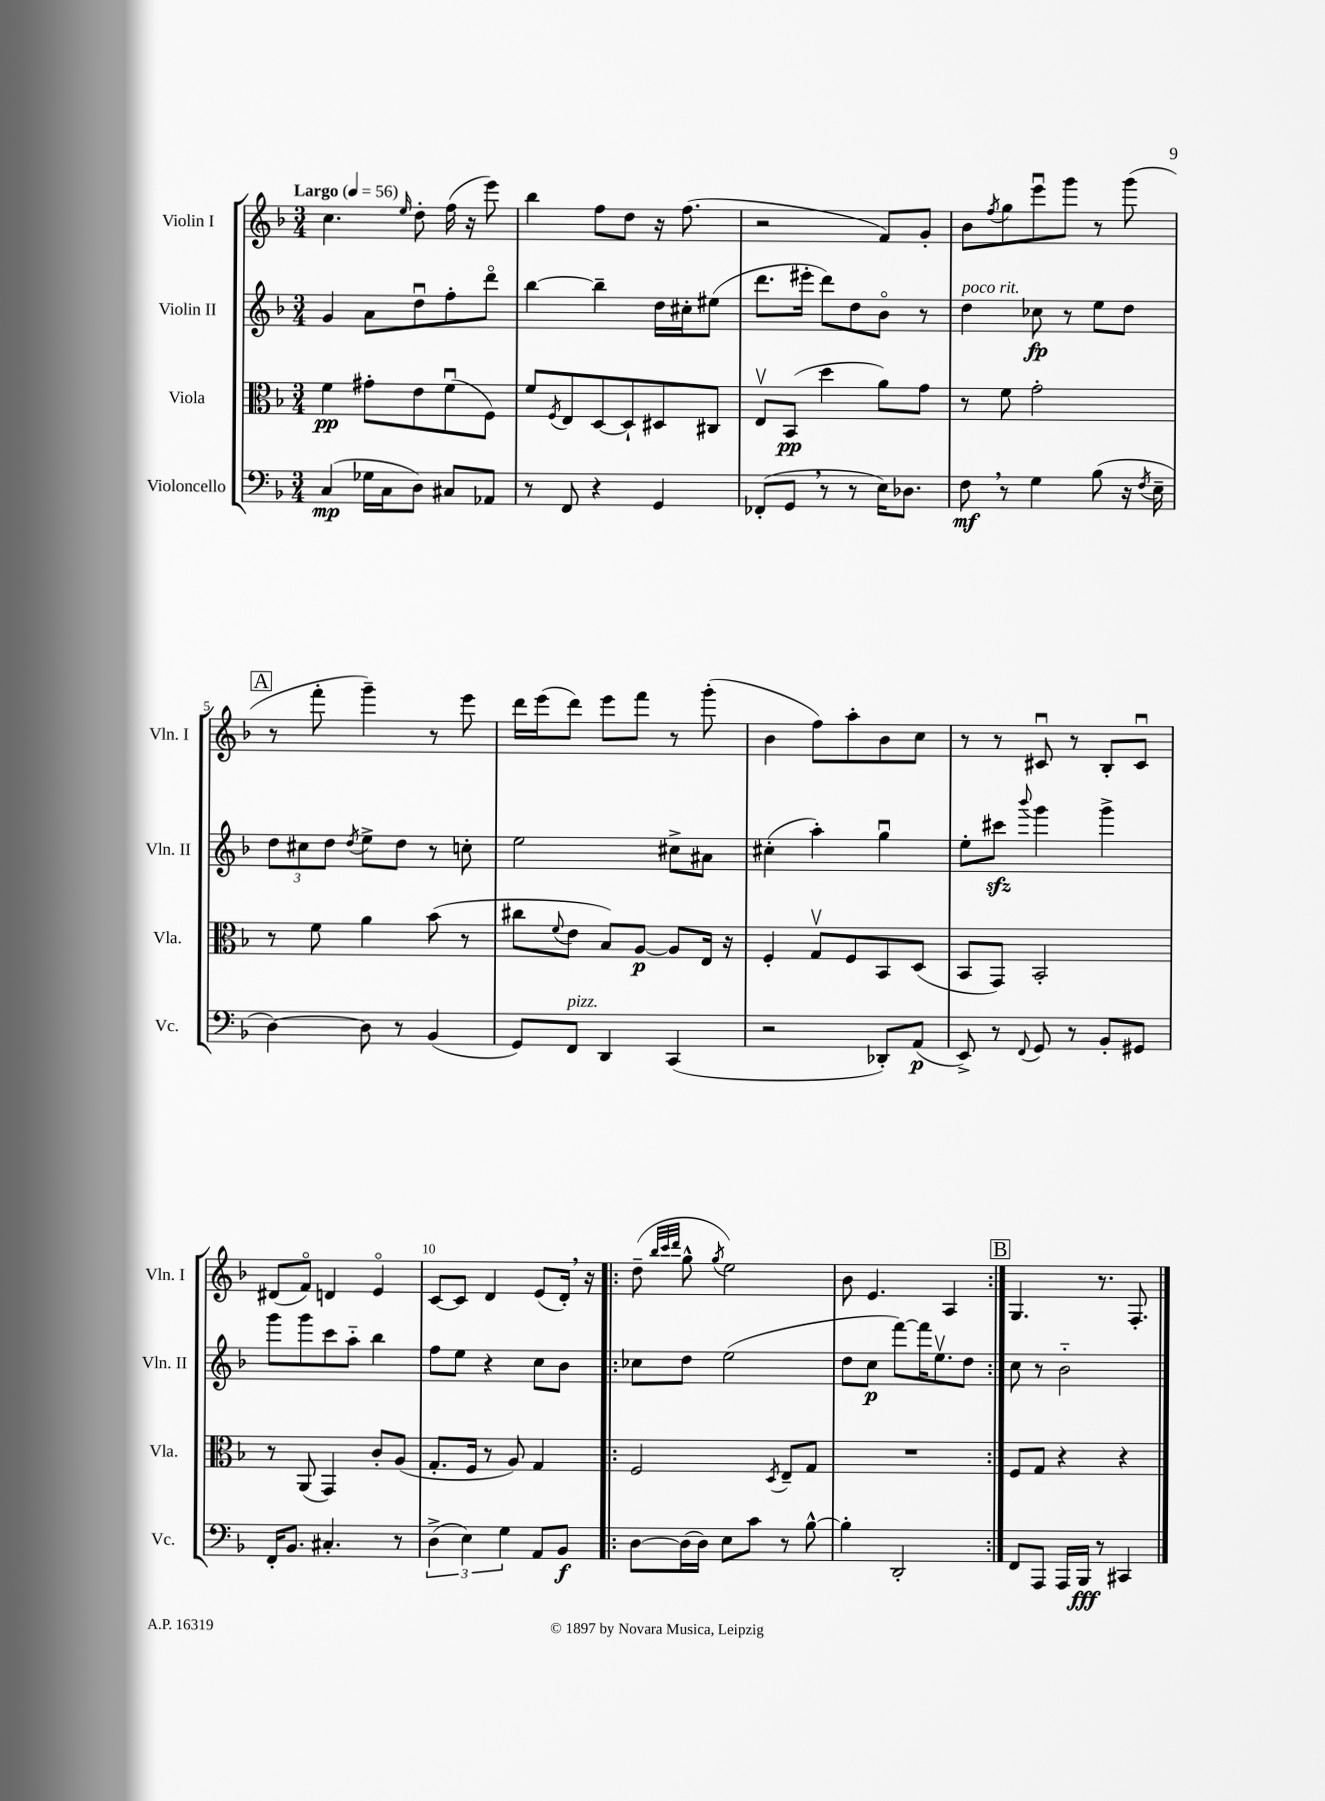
<<
\new StaffGroup <<
\new Staff = "s0" \with { instrumentName = "Violin I" shortInstrumentName = "Vln. I" } {
    \clef treble \key f \major \numericTimeSignature \time 3/4 \tempo "Largo" 4 = 56
    c''4. \grace { e''16 } d''8-. f''16( r16 e'''8) |
    bes''4 f''8 d''8 r16 f''8.( |
    r2 f'8) g'8-. |
    bes'8 \acciaccatura { f''8 } g''8 e'''8\downbow g'''8 r8 g'''8( |
    \mark \markup { \box "A" } r8 f'''8-. g'''4--) r8 e'''8 |
    d'''16 e'''16( d'''8) e'''8 f'''8 r8 g'''8-.( |
    bes'4 f''8) a''8-. bes'8 c''8 |
    r8 r8 cis'8\downbow r8 bes8-. cis'8\downbow |
    dis'8( f'8\flageolet) d'4 e'4\flageolet |
    c'8~ c'8 d'4 e'8( d'16-.) \breathe r16 |
    \repeat volta 2 { d''8--( \grace { bes''32 c'''32 d'''32 } g''8-^ \acciaccatura { g''8 } e''2) |
    bes'8 e'4. a4 | }
    \mark \markup { \box "B" } g4. r8. f8.-. \bar "|." |
}
\new Staff = "s1" \with { instrumentName = "Violin II" shortInstrumentName = "Vln. II" } {
    \clef treble \key f \major \numericTimeSignature \time 3/4
    g'4 a'8 d''8\downbow f''8-. d'''8\flageolet |
    bes''4~ bes''4-- d''16 cis''16-. eis''8( |
    d'''8. eis'''16-. d'''8) d''8 bes'8\flageolet r8 |
    d''4^\markup { \italic "poco rit." } ces''8\fp r8 e''8 d''8 |
    \mark \markup { \box "A" } \tuplet 3/2 { d''8 cis''8 d''8 } \acciaccatura { d''8 } e''8-> d''8 r8 c''8-. |
    e''2 cis''8-> ais'8 |
    cis''4-.( a''4-.) g''4\downbow |
    e''8-. cis'''8\sfz \appoggiatura { bes'''8 } g'''4 g'''4-> |
    g'''8 g'''8 c'''8 a''8-_ bes''4 |
    f''8 e''8 r4 c''8 bes'8 |
    \repeat volta 2 { ces''8 d''8 e''2( |
    d''8 c''8\p f'''8~) f'''16 e''8.\upbow d''8 | }
    \mark \markup { \box "B" } c''8 r8 bes'2-_ \bar "|." |
}
\new Staff = "s2" \with { instrumentName = "Viola" shortInstrumentName = "Vla." } {
    \clef alto \key f \major \numericTimeSignature \time 3/4
    f'4\pp gis'8-. e'8 f'8\downbow( f8) |
    f'8 \acciaccatura { f8 } e8 d8~ d8-! dis8 cis8 |
    e8\upbow bes,8\pp( d''4 a'8) g'8 |
    r8 f'8 g'2-. |
    \mark \markup { \box "A" } r8 f'8 a'4 bes'8( r8 |
    cis''8 \appoggiatura { f'8 } e'8 bes8) a8~\p a8 e16 r16 |
    f4-. g8\upbow f8 bes,8 d8( |
    bes,8 g,8) bes,2-. |
    r8 a,8( g,4) c'8-. a8( |
    g8.-. f16 r8 a8) g4 |
    \repeat volta 2 { f2 \acciaccatura { d8 } e8-- g8 |
    R2. | }
    \mark \markup { \box "B" } f8 g8 r4 r4 \bar "|." |
}
\new Staff = "s3" \with { instrumentName = "Violoncello" shortInstrumentName = "Vc." } {
    \clef bass \key f \major \numericTimeSignature \time 3/4
    c4\mp( ges16 c16 d8) cis8 aes,8 |
    r8 f,8 r4 g,4 |
    fes,8-.( g,8 \breathe r8 r8 e16) des8. |
    f8\mf \breathe r8 g4 bes8( r16 \acciaccatura { f8 } e16-- |
    \mark \markup { \box "A" } d4~) d8 r8 bes,4( |
    g,8) f,8^\markup { \italic "pizz." } d,4 c,4( |
    r2 des,8-.) a,8\p( |
    e,8->) r8 \appoggiatura { f,8 } g,8 r8 bes,8-. gis,8 |
    f,16-. bes,8. cis4.-. r8 |
    \tuplet 3/2 { d4->( e4) g4 } a,8 bes,8\f |
    \repeat volta 2 { d8~ d16( d16) e8 c'8 r8 bes8~-^ |
    bes4-. d,2-. | }
    \mark \markup { \box "B" } f,8 a,,8 a,,16 bes,,16\fff r8 cis,4 \bar "|." |
}
>>
>>
\layout { \context { \Score \override BarNumber.break-visibility = ##(#f #t #t) barNumberVisibility = #(every-nth-bar-number-visible 5) } }
